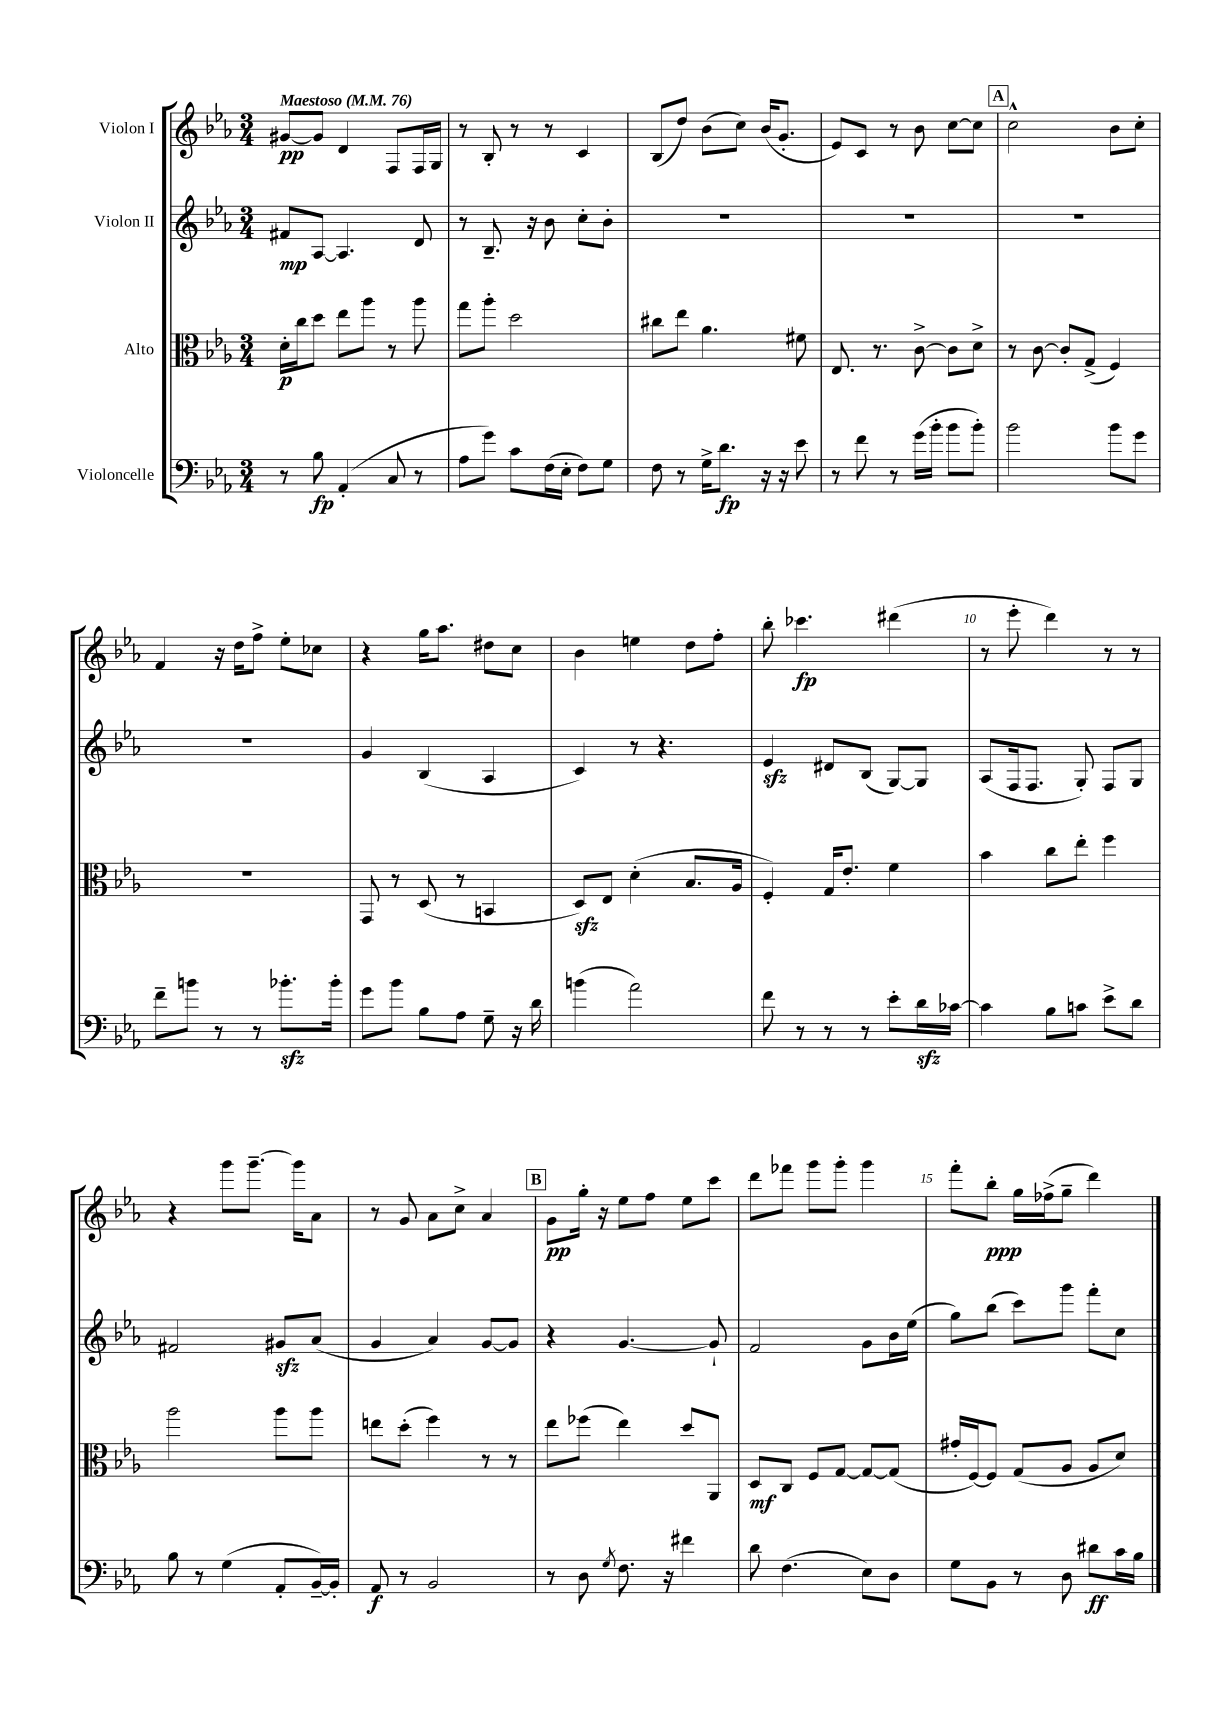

**kern	**dynam	**kern	**dynam	**kern	**dynam	**kern	**dynam
*part4	*part4	*part3	*part3	*part2	*part2	*part1	*part1
*staff4	*staff4	*staff3	*staff3	*staff2	*staff2	*staff1	*staff1
*I"Violoncelle	*	*I"Alto	*	*I"Violon II	*	*I"Violon I	*
*clefF4	*	*clefC3	*	*clefG2	*	*clefG2	*
*k[b-e-a-]	*	*k[b-e-a-]	*	*k[b-e-a-]	*	*k[b-e-a-]	*
*M3/4	*	*M3/4	*	*M3/4	*	*M3/4	*
*MM76	*	*MM76	*	*MM76	*	*MM76	*
=1	=1	=1	=1	=1	=1	=1	=1
!	!	!	!	!	!	!LO:TX:a:B:t=Maestoso	!
8r	.	16d'\LL	p	8f#X/L	mp	[8g#X/L	pp
.	.	16cc\J	.	.	.	.	.
8B-\	fp	8dd\J	.	[8A-/J	.	8g#/J]	.
(4AA-'/	.	8ee-\L	.	4.A-/]	.	4d/	.
.	.	8aa-\J	.	.	.	.	.
8C/	.	8r	.	.	.	8F/L	.
8r	.	8aa-\	.	8d/	.	16F/L	.
.	.	.	.	.	.	16G/JJ	.
=2	=2	=2	=2	=2	=2	=2	=2
8A-\L	.	8gg\L	.	8r	.	8r	.
8g\J)	.	8aa-'\J	.	8.B-~/	.	8B-'/	.
8c\L	.	2dd\	.	.	.	8r	.
.	.	.	.	16r	.	.	.
(16F\L	.	.	.	8b-\	.	8r	.
16E-'\JJ	.	.	.	.	.	.	.
8F\L)	.	.	.	8cc'\L	.	4c/	.
8G\J	.	.	.	8b-'\J	.	.	.
=3	=3	=3	=3	=3	=3	=3	=3
8F\	.	8cc#X\L	.	2.r	.	(8B-/L	.
8r	.	8ee-\J	.	.	.	8dd/J)	.
16G^\KL	.	4.a-\	.	.	.	(8b-\L	.
8.d\J	fp	.	.	.	.	.	.
.	.	.	.	.	.	8cc\J)	.
16r	.	.	.	.	.	(16b-/KL	.
16r	.	.	.	.	.	8.g'/J	.
8e-\	.	8f#X\	.	.	.	.	.
=4	=4	=4	=4	=4	=4	=4	=4
8r	.	8.E-/	.	2.r	.	8e-/L)	.
8f\	.	.	.	.	.	8c/J	.
.	.	8.r	.	.	.	.	.
8r	.	.	.	.	.	8r	.
(16g\LL	.	[8c^\	.	.	.	8b-\	.
16b-'\JJ	.	.	.	.	.	.	.
8b-\L	.	8c\L]	.	.	.	[8cc\L	.
8b-'\J)	.	8d^\J	.	.	.	8cc\J]	.
!!LO:REH:place=s1:t=A
=5	=5	=5	=5	=5	=5	=5	=5
2b-\	.	8r	.	2.r	.	2cc^^\	.
.	.	[8c\	.	.	.	.	.
.	.	8c'/L]	.	.	.	.	.
.	.	(8G^/J	.	.	.	.	.
8b-\L	.	4F/)	.	.	.	8b-\L	.
8g\J	.	.	.	.	.	8cc'\J	.
!!LO:LB:g=z
=6	=6	=6	=6	=6	=6	=6	=6
8f~\L	.	2.r	.	2.r	.	4f/	.
8bn\J	.	.	.	.	.	.	.
8r	.	.	.	.	.	16r	.
.	.	.	.	.	.	16dd\KL	.
8r	.	.	.	.	.	8ff^\J	.
8.b-Xzz'\L	.	.	.	.	.	8ee-'\L	.
.	.	.	.	.	.	8cc-X\J	.
16b-'\Jk	.	.	.	.	.	.	.
=7	=7	=7	=7	=7	=7	=7	=7
8g\L	.	8GG/	.	4g/	.	4r	.
8b-\J	.	8r	.	.	.	.	.
8B-\L	.	(8D/	.	(4B-/	.	16gg\KL	.
.	.	.	.	.	.	8.aa-\J	.
8A-\J	.	8r	.	.	.	.	.
8G~\	.	4BBn/	.	4A-/	.	8dd#X\L	.
16r	.	.	.	.	.	8cc\J	.
16d\	.	.	.	.	.	.	.
=8	=8	=8	=8	=8	=8	=8	=8
(4bn\	.	8Dzz/L)	.	4c/)	.	4b-\	.
.	.	8E-/J	.	.	.	.	.
2a-\)	.	(4d'\	.	8r	.	4een\	.
.	.	.	.	4.r	.	.	.
.	.	8.B-/L	.	.	.	8dd\L	.
.	.	.	.	.	.	8ff'\J	.
.	.	16A-/Jk	.	.	.	.	.
=9	=9	=9	=9	=9	=9	=9	=9
8f\	.	4F'/)	.	4e-zz/	.	8bb-'\	.
8r	.	.	.	.	.	4.ccc-X\	fp
8r	.	16G/KL	.	8d#X/L	.	.	.
.	.	8.e-'/J	.	.	.	.	.
8r	.	.	.	(8B-/J	.	.	.
8e-'\L	.	4f\	.	[8G/L)	.	(4ddd#X\	.
16dzz\L	.	.	.	8G/J]	.	.	.
[16c-X\JJ	.	.	.	.	.	.	.
=10	=10	=10	=10	=10	=10	=10	=10
4c-\]	.	4b-\	.	(8A-/L	.	8r	.
.	.	.	.	16F/k	.	8eee-'\	.
.	.	.	.	8.F/J	.	.	.
8B-\L	.	8cc\L	.	.	.	4ddd\)	.
8cn\J	.	8ee-'\J	.	8G'/)	.	.	.
8e-^\L	.	4ff\	.	8F/L	.	8r	.
8d\J	.	.	.	8G/J	.	8r	.
!!LO:LB:g=z
=11	=11	=11	=11	=11	=11	=11	=11
8B-\	.	2aa-\	.	2f#X/	.	4r	.
8r	.	.	.	.	.	.	.
(4G\	.	.	.	.	.	8ggg\L	.
.	.	.	.	.	.	[8.ggg~\J	.
8AA-'/L	.	8aa-\L	.	8g#Xzz/L	.	.	.
.	.	.	.	.	.	16ggg\KL]	.
[16BB-~/L)	.	8aa-\J	.	(8a-/J	.	8a-\J	.
16BB-'/JJ]	.	.	.	.	.	.	.
=12	=12	=12	=12	=12	=12	=12	=12
8AA-/	f	8een\L	.	4g/	.	8r	.
8r	.	(8dd'\J	.	.	.	8g/	.
2BB-/	.	4ff\)	.	4a-/)	.	8a-\L	.
.	.	.	.	.	.	8cc^\J	.
.	.	8r	.	[8g/L	.	4a-/	.
.	.	8r	.	8g/J]	.	.	.
!!LO:REH:place=s1:t=B
=13	=13	=13	=13	=13	=13	=13	=13
8r	.	8ee-\L	.	4r	.	8g\L	pp
8D\	.	(8ff-X\J	.	.	.	16gg'\Jk	.
.	.	.	.	.	.	16r	.
8qG/	.	.	.	.	.	.	.
8.F\	.	4ee-\)	.	[4.g/	.	8ee-\L	.
.	.	.	.	.	.	8ff\J	.
16r	.	.	.	.	.	.	.
4f#X\	.	8dd/L	.	.	.	8ee-\L	.
.	.	8AA-/J	.	8g`/]	.	8ccc\J	.
=14	=14	=14	=14	=14	=14	=14	=14
8d\	.	8D/L	mf	2f/	.	8ddd\L	.
(4.F\	.	8C/J	.	.	.	8fff-X\J	.
.	.	8F/L	.	.	.	8ggg\L	.
.	.	[8G/J	.	.	.	8ggg'\J	.
8E-\L)	.	8G/L_	.	8g\L	.	4ggg\	.
8D\J	.	(8G/J]	.	16b-\L	.	.	.
.	.	.	.	(16ee-\JJ	.	.	.
=15	=15	=15	=15	=15	=15	=15	=15
8G\L	.	16g#X'/LL	.	8gg\L)	.	8fff'\L	.
.	.	[16F/J)	.	.	.	.	.
8BB-\J	.	8F/J]	.	(8bb-\J	.	8bb-'\J	ppp
8r	.	(8G/L	.	8ccc\L)	.	16gg\LL	.
.	.	.	.	.	.	(16ff-X^\J	.
8D\	.	8A-/J	.	8ggg\J	.	8gg~\J	.
8d#X\L	ff	8A-/L	.	8fff'\L	.	4ddd\)	.
16c\L	.	8d/J)	.	8cc\J	.	.	.
16B-\JJ	.	.	.	.	.	.	.
==	==	==	==	==	==	==	==
*-	*-	*-	*-	*-	*-	*-	*-
